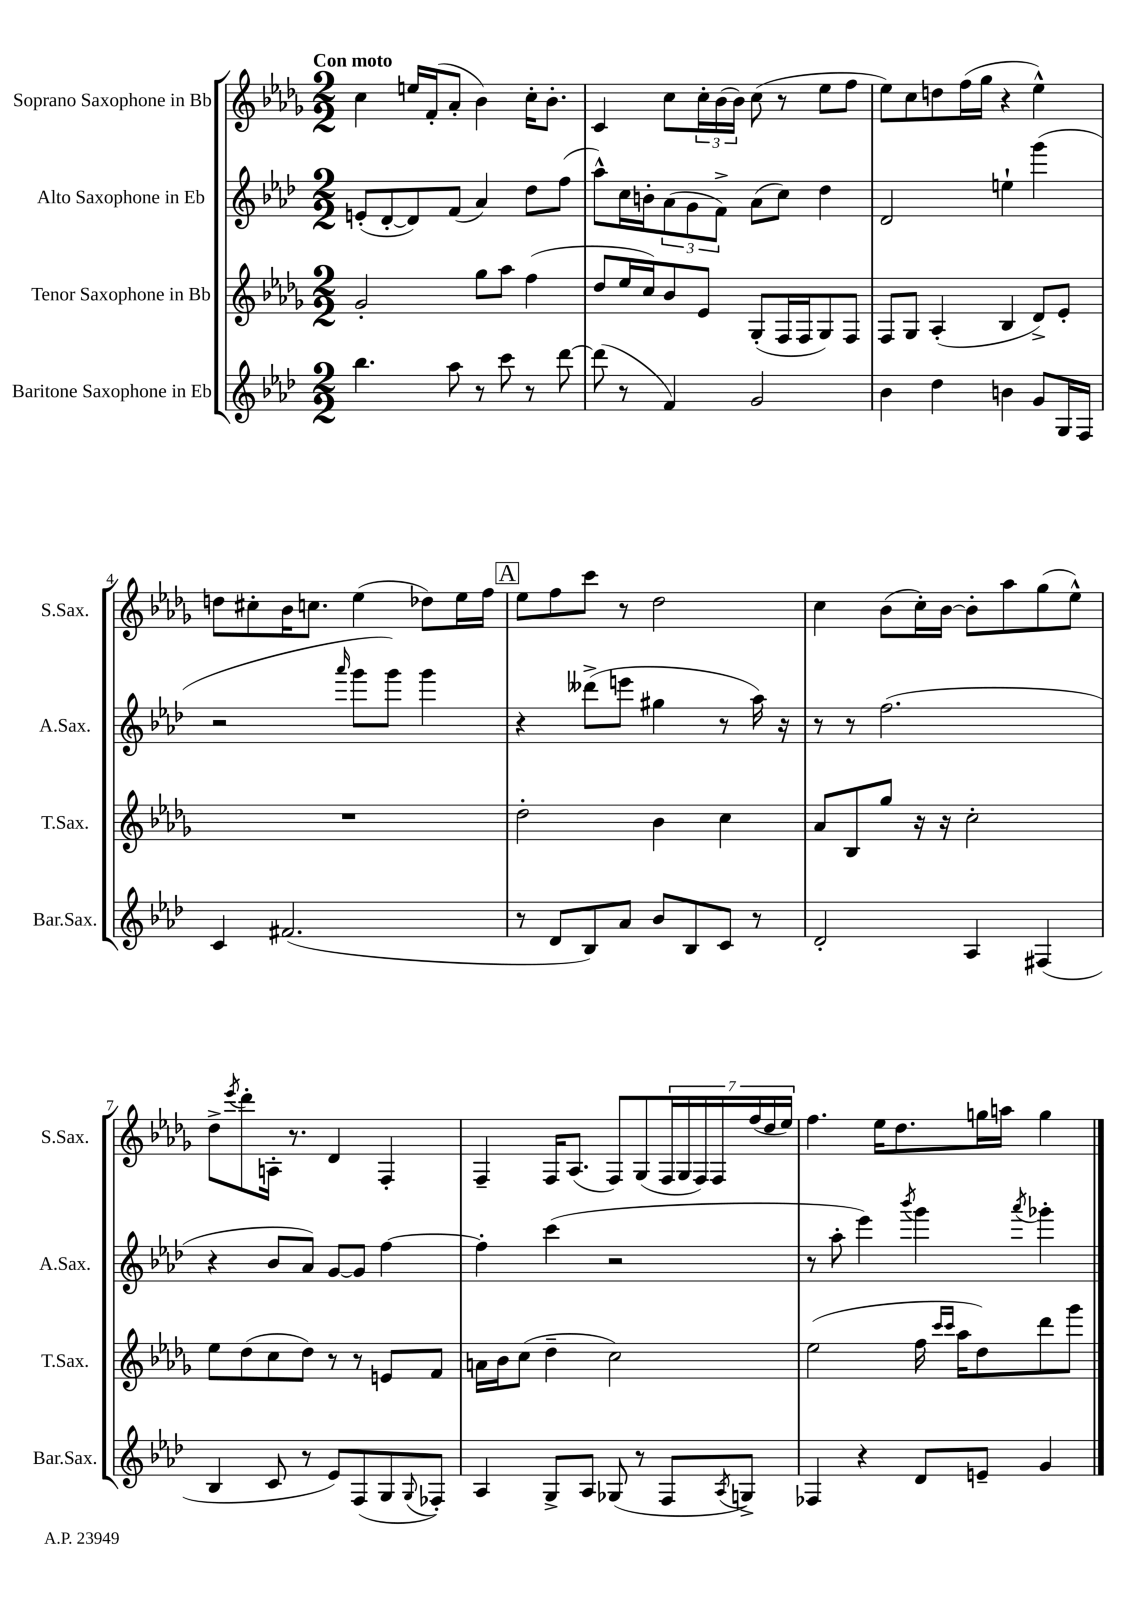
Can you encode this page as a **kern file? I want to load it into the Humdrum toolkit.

**kern	**kern	**kern	**kern
*staff4	*staff3	*staff2	*staff1
*clefG2	*clefG2	*clefG2	*clefG2
*k[b-e-a-d-]	*k[b-e-a-d-g-]	*k[b-e-a-d-]	*k[b-e-a-d-g-]
*M2/2	*M2/2	*M2/2	*M2/2
4.bb-	2g-'	(8e'	4cc
.	.	[8d-'	.
.	.	8d-])	16ee
.	.	.	(16f'
8aa-	.	(8f	8a-'
8r	8gg-	4a-)	4b-)
8ccc	8aa-	.	.
8r	(4ff	8dd-	16cc'
.	.	.	8.b-'
[8ddd-	.	(8ff	.
=	=	=	=
(8ddd-]	8dd-	8aa-^^)	4c
8r	16ee-	16cc	.
.	16cc)	16b'	.
4f)	8b-	(12a-	8cc
.	.	12g	.
.	8e-	.	24cc'
.	.	12f^)	(24b-
.	.	.	24b-)
2g	(8G-'	(8a-	(8cc
.	16F	8cc)	8r
.	16F	.	.
.	8G-)	4dd-	8ee-
.	8F	.	8ff
=	=	=	=
4b-	8F	2d-	8ee-)
.	8G-	.	8cc
4dd-	(4A-'	.	8dd
.	.	.	(16ff
.	.	.	16gg-
4b	4B-	4ee`	4r
8g	8d-^)	(4ggg	4ee-^^)
16G	8e-'	.	.
16F	.	.	.
=	=	=	=
4c	1r	2r	8dd
.	.	.	8cc#'
(2.f#	.	.	16b-
.	.	.	8.cc
.	.	16qqaaa-	.
.	.	8ggg	(4ee-
.	.	8ggg)	.
.	.	4ggg	8dd-)
.	.	.	16ee-
.	.	.	16ff
=	=	=	=
8r	2dd-'	4r	8ee-
8d-	.	.	8ff
8B-)	.	(8ddd--^	8ccc
8a-	.	8eee	8r
8b-	4b-	4gg#	2dd-
8B-	.	.	.
8c	4cc	8r	.
8r	.	16aa-)	.
.	.	16r	.
=	=	=	=
2d-'	8a-	8r	4cc
.	8B-	8r	.
.	8gg-	(2.ff	(8b-
.	16r	.	16cc')
.	16r	.	[16b-
4A-	2cc'	.	8b-']
.	.	.	8aa-
(4F#	.	.	(8gg-
.	.	.	8ee-^^)
=	=	=	=
4B-	8ee-	4r	8dd-^
.	.	.	8qeee-
.	(8dd-	.	8ddd-'
8c	8cc	8b-	16A'
.	.	.	8.r
8r	8dd-)	8a-)	.
8e-)	8r	[8g	4d-
(8F	8r	8g]	.
8G	8e	[4ff	4F'
8qqG	.	.	.
8F-')	8f	.	.
=	=	=	=
4A-	16a	4ff']	4F~
.	16b-	.	.
.	(8cc	.	.
8G^	4dd-~	(4ccc	16F
.	.	.	(8.A-
8A-	.	.	.
(8G-	2cc)	2r	8F)
8r	.	.	(8G-
8F	.	.	28F
.	.	.	28G-
.	.	.	28F)
.	.	.	28F
8qA-	.	.	.
8G^)	.	.	.
.	.	.	(28ff
.	.	.	28dd-
.	.	.	28ee-)
=	=	=	=
4F-	(2ee-	8r	4.ff
.	.	8aa-'	.
4r	.	4eee-)	.
.	.	.	16ee-
.	.	.	8.dd-
.	.	8qbbb-	.
8d-	16ff	4ggg	.
.	16qqccc	.	.
.	16qqccc	.	.
.	16aa-	.	.
8e~	8dd-)	.	16gg
.	.	.	16aa
.	.	8qaaa-	.
4g	8ddd-	4ggg-'	4gg
.	8ggg-	.	.
==	==	==	==
*-	*-	*-	*-
